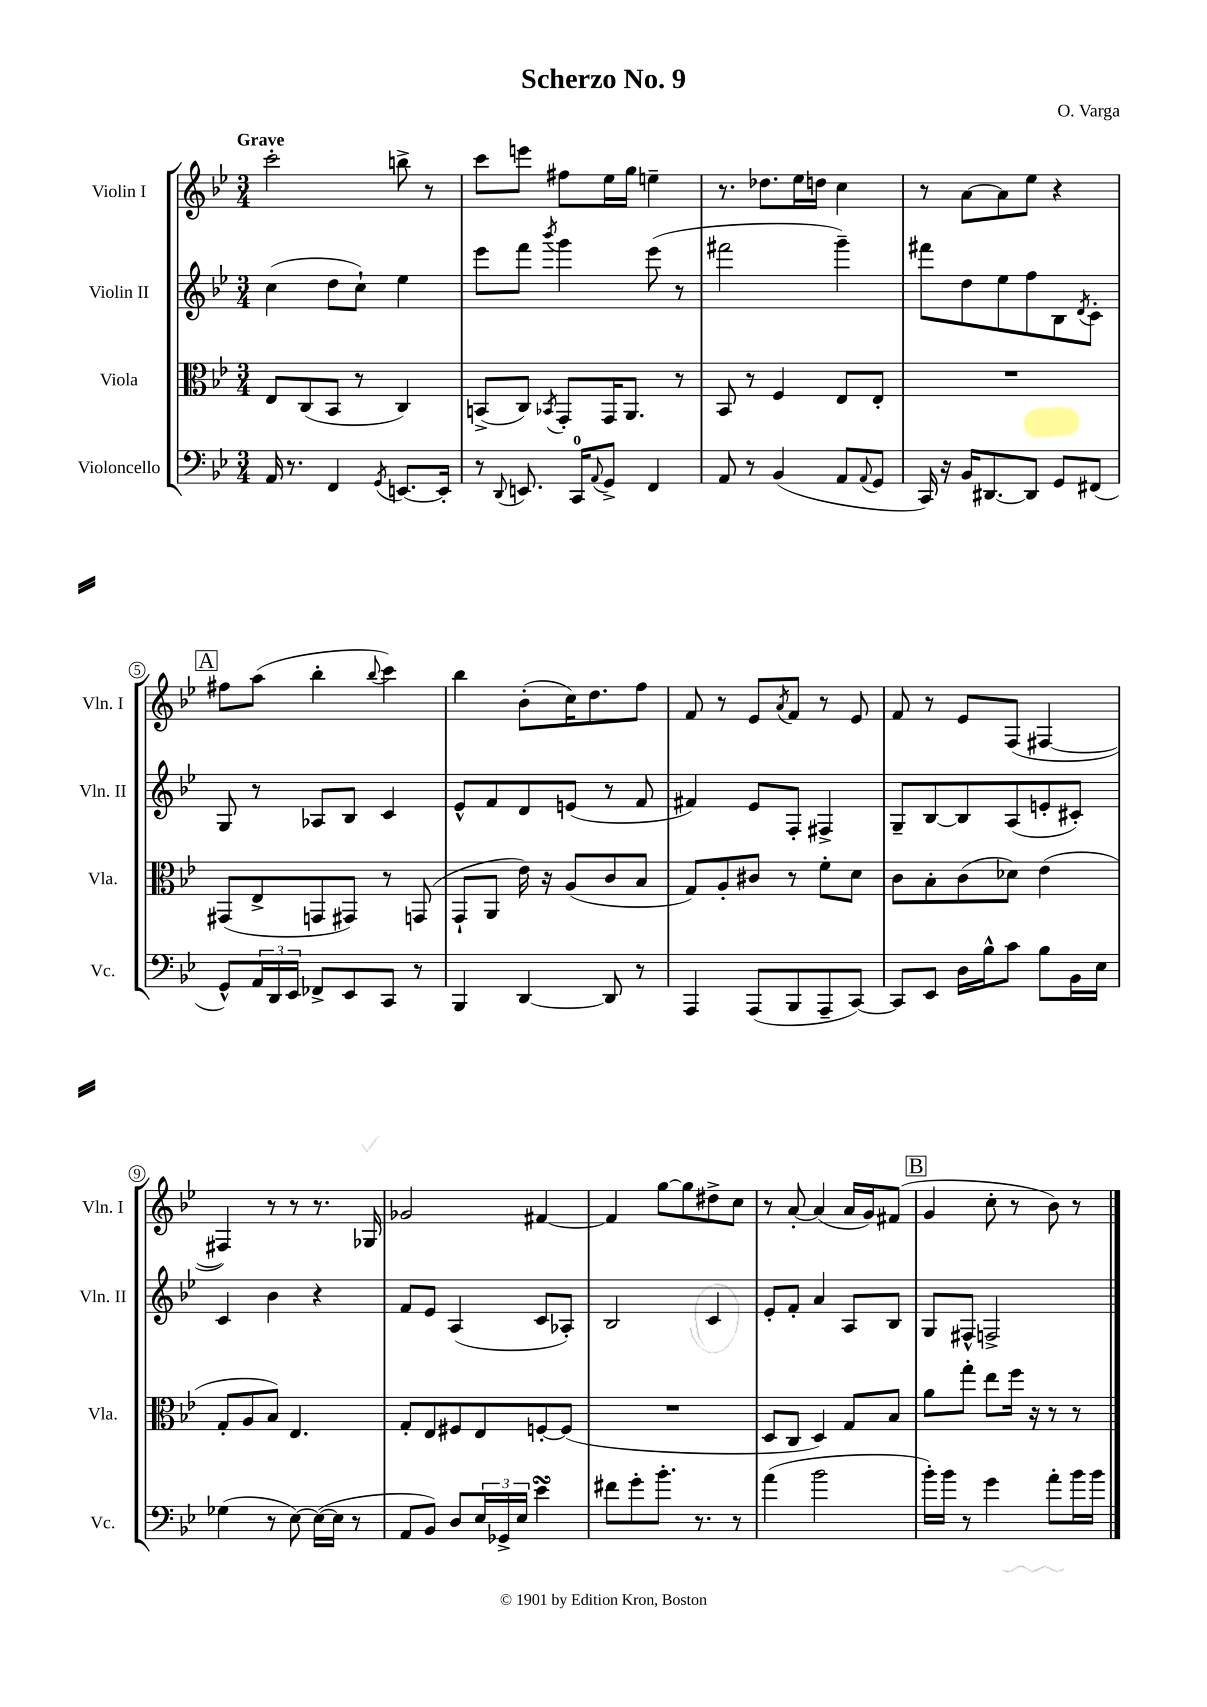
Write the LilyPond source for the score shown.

\header { title = "Scherzo No. 9" composer = "O. Varga" }
<<
\new StaffGroup <<
\new Staff = "s0" \with { instrumentName = "Violin I" shortInstrumentName = "Vln. I" } {
    \clef treble \key bes \major \numericTimeSignature \time 3/4 \tempo "Grave"
    c'''2-. b''8-> r8 |
    c'''8 e'''8 fis''8 ees''16 g''16 e''4-- |
    r8. des''8. ees''16 d''16 c''4 |
    r8 a'8~ a'8 ees''8 r4 |
    \mark \markup { \box "A" } fis''8 a''8( bes''4-. \appoggiatura { bes''8 } c'''4) |
    bes''4 bes'8-.( c''16) d''8. f''8 |
    f'8 r8 ees'8 \acciaccatura { a'8 } f'8 r8 ees'8 |
    f'8 r8 ees'8 f8( fis4~ |
    fis4) r8 r8 r8. ges16 |
    ges'2 fis'4~ |
    fis'4 g''8~ g''8 dis''8-> c''8 |
    r8 a'8~-. a'4( a'16 g'16) fis'8( |
    \mark \markup { \box "B" } g'4 c''8-. r8 bes'8) r8 \bar "|." |
}
\new Staff = "s1" \with { instrumentName = "Violin II" shortInstrumentName = "Vln. II" } {
    \clef treble \key bes \major \numericTimeSignature \time 3/4
    c''4( d''8 c''8-!) ees''4 |
    ees'''8 f'''8 \acciaccatura { bes'''8 } g'''4 ees'''8( r8 |
    fis'''2 g'''4--) |
    fis'''8 d''8 ees''8 f''8 bes8 \acciaccatura { d'8 } c'8-. |
    \mark \markup { \box "A" } g8 r8 aes8 bes8 c'4 |
    ees'8-^ f'8 d'8 e'8( r8 f'8 |
    fis'4) ees'8 f8-. fis4-> |
    g8-- bes8~ bes8 a8( e'8-. cis'8-.) |
    c'4 bes'4 r4 |
    f'8 ees'8 a4( c'8 aes8-.) |
    bes2 c'4 |
    ees'8-. f'8-. a'4 a8 bes8 |
    \mark \markup { \box "B" } g8 fis8-^ f2-> \bar "|." |
}
\new Staff = "s2" \with { instrumentName = "Viola" shortInstrumentName = "Vla." } {
    \clef alto \key bes \major \numericTimeSignature \time 3/4
    ees8 c8( bes,8 r8 c4) |
    b,8->( c8) \acciaccatura { bes,8 } g,8-. g,16 a,8. r8 |
    bes,8 r8 f4 ees8 ees8-. |
    R2. |
    \mark \markup { \box "A" } gis,8( ees8-> g,8 gis,8) r8 g,8( |
    g,8-! a,8 ees'16) r16 a8( c'8 bes8 |
    g8) a8-. cis'8 r8 f'8-. d'8 |
    c'8 bes8-. c'8( des'8) ees'4( |
    g8-. a8 bes8) ees4. |
    g8-. ees8 fis8 ees8 f8~-. f8( |
    R2. |
    d8 c8 d4) g8 bes8 |
    \mark \markup { \box "B" } a'8 g''8-. ees''8 f''16 r16 r8 r8 \bar "|." |
}
\new Staff = "s3" \with { instrumentName = "Violoncello" shortInstrumentName = "Vc." } {
    \clef bass \key bes \major \numericTimeSignature \time 3/4
    a,16 r8. f,4 \acciaccatura { g,8 } e,8.~ e,16-. |
    r8 \appoggiatura { d,8 } e,8. c,16-0 \appoggiatura { a,8 } g,8-> f,4 |
    a,8 r8 bes,4( a,8 \appoggiatura { a,8 } g,8 |
    c,16) r16 bes,16 dis,8.~ dis,8 g,8 fis,8( |
    \mark \markup { \box "A" } g,8-^) \tuplet 3/2 { a,16 d,16 ees,16 } fes,8-> ees,8 c,8 r8 |
    bes,,4 d,4~ d,8 r8 |
    a,,4 a,,8( bes,,8 a,,8-- c,8~) |
    c,8 ees,8 d16 bes16-^ c'8 bes8 bes,16 ees16 |
    ges4( r8 ees8~) ees16~( ees16 r8 |
    a,8 bes,8) d8 \tuplet 3/2 { ees16 ges,16-> ees16 } ees'4\turn |
    fis'8 g'8-. bes'8.-. r8. r8 |
    a'4( bes'2 |
    \mark \markup { \box "B" } bes'16-.) bes'16 r8 g'4 a'8-. bes'16 bes'16 \bar "|." |
}
>>
>>
\layout { \context { \Score \override BarNumber.stencil = #(make-stencil-circler 0.1 0.3 ly:text-interface::print) } }
